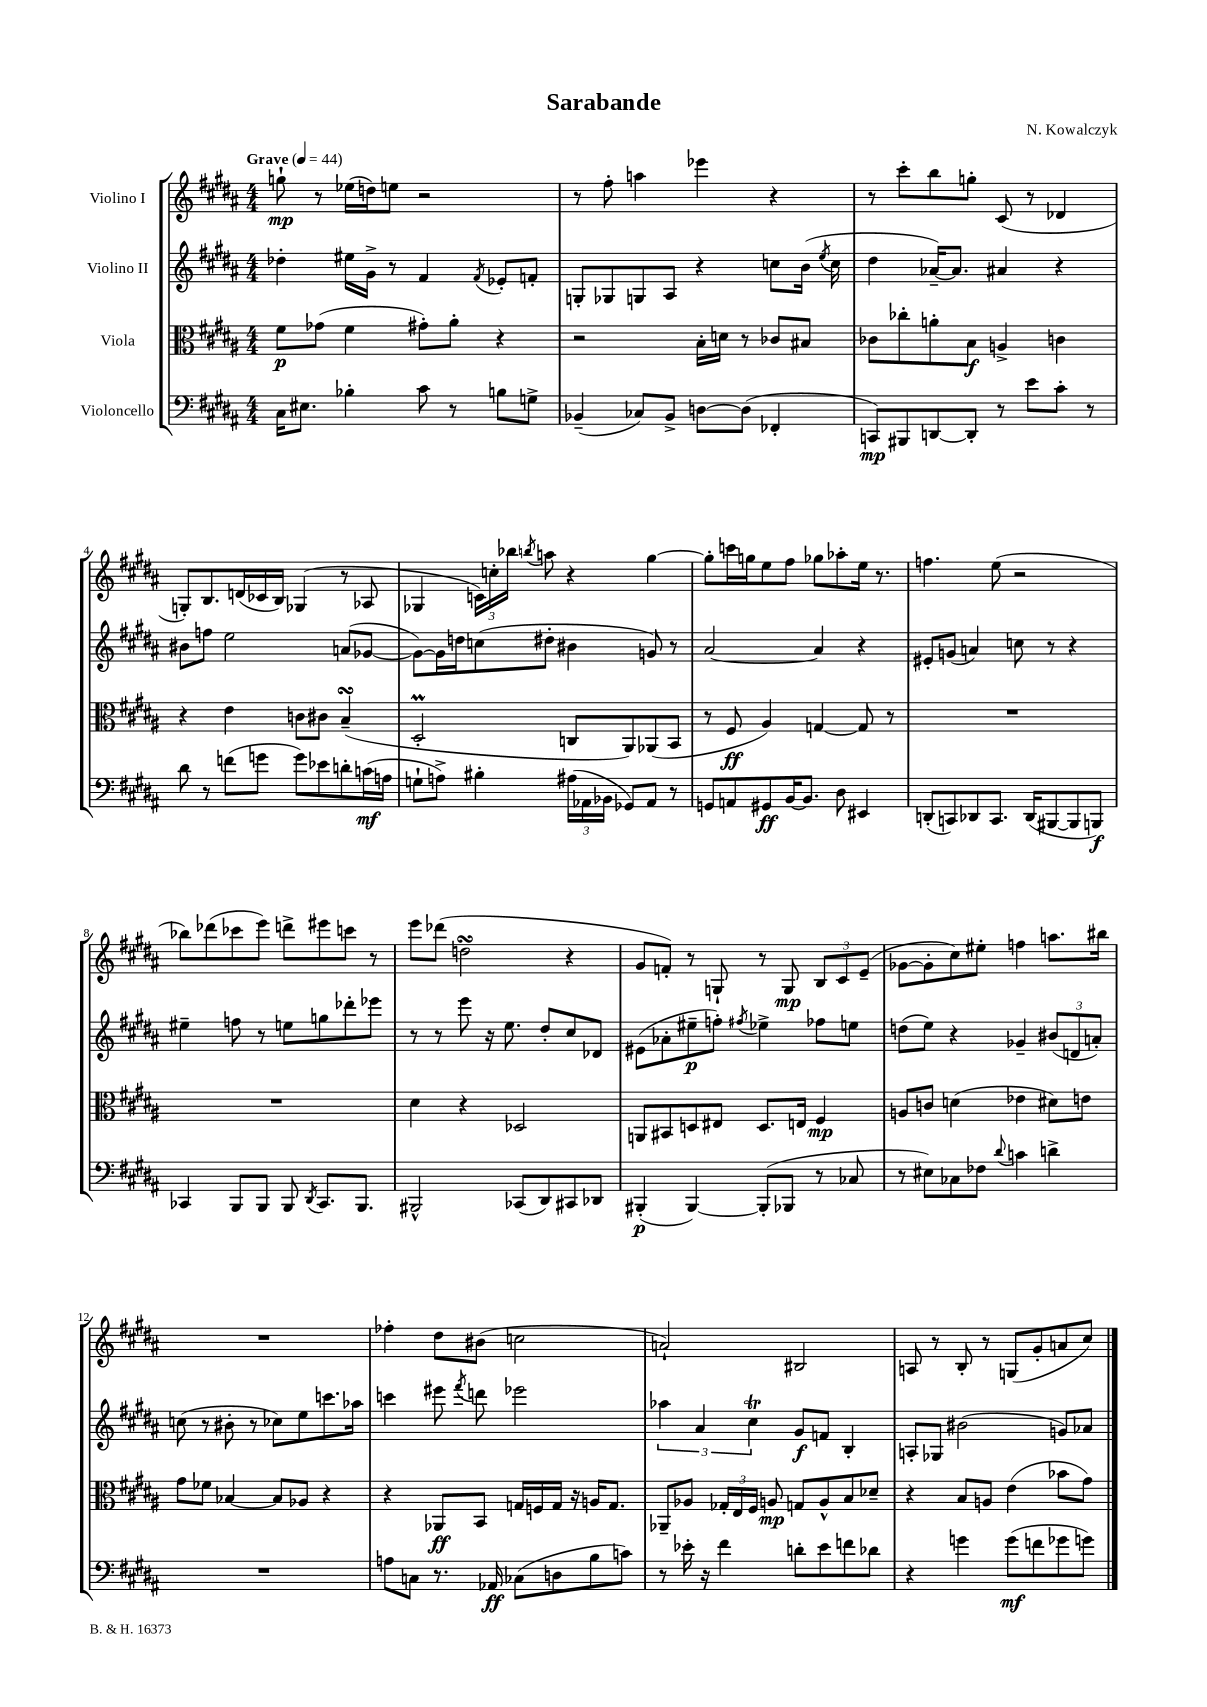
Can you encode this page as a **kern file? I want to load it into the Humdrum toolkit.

**kern	**dynam	**kern	**dynam	**kern	**dynam	**kern	**dynam
*part4	*part4	*part3	*part3	*part2	*part2	*part1	*part1
*staff4	*staff4	*staff3	*staff3	*staff2	*staff2	*staff1	*staff1
*I"Violoncello	*	*I"Viola	*	*I"Violino II	*	*I"Violino I	*
*clefF4	*	*clefC3	*	*clefG2	*	*clefG2	*
*k[f#c#g#d#a#]	*	*k[f#c#g#d#a#]	*	*k[f#c#g#d#a#]	*	*k[f#c#g#d#a#]	*
*M4/4	*	*M4/4	*	*M4/4	*	*M4/4	*
*MM44	*	*MM44	*	*MM44	*	*MM44	*
=1	=1	=1	=1	=1	=1	=1	=1
!	!	!	!	!	!	!LO:TX:a:B:t=Grave	!
16C#\KL	.	8f#\L	p	4dd-X'\	.	8ggn`\	mp
8.E#X\J	.	.	.	.	.	.	.
.	.	(8g-X\J	.	.	.	8r	.
4B-X'\	.	4f#\	.	16ee#X\LL	.	(16ee-X\LL	.
.	.	.	.	16g#^\JJ	.	16ddn\J)	.
.	.	.	.	8r	.	8een\J	.
8c#\	.	8g#X'\L)	.	4f#/	.	2r	.
8r	.	8a#'\J	.	.	.	.	.
.	.	.	.	8qf#/	.	.	.
8Bn\L	.	4r	.	8e-X'/L	.	.	.
8Gn^\J	.	.	.	8fn'/J	.	.	.
=2	=2	=2	=2	=2	=2	=2	=2
(4BB-X~/	.	2r	.	8Gn'/L	.	8r	.
.	.	.	.	8G-X/	.	8ff#'\	.
8C-X/L)	.	.	.	8Gn/	.	4aan\	.
8BB-^/J	.	.	.	8A#/J	.	.	.
[8Dn\L	.	16B'\LL	.	4r	.	4eee-X\	.
.	.	16dn\JJ	.	.	.	.	.
(8D\J]	.	8r	.	.	.	.	.
4FF-X'/	.	8c-X/L	.	8ccn\L	.	4r	.
.	.	8B#X/J	.	(16b\Jk	.	.	.
.	.	.	.	8qee/	.	.	.
.	.	.	.	16cc\	.	.	.
=3	=3	=3	=3	=3	=3	=3	=3
8CCn/L)	mp	8c-X\L	.	4dd#\	.	8r	.
8BBB#X/	.	8cc-X'\	.	.	.	8ccc#'\L	.
[8DDn/	.	8an'\	.	[16a-X~/KL)	.	8bb\	.
.	.	.	.	8.a-/J]	.	.	.
8DD'/J]	.	8B\J	f	.	.	8ggn'\J	.
8r	.	4An^/	.	4a#X/	.	(8c#/	.
8e\L	.	.	.	.	.	8r	.
8c#'\J	.	4cn\	.	4r	.	4d-X/	.
8r	.	.	.	.	.	.	.
!!LO:LB:g=z
=4	=4	=4	=4	=4	=4	=4	=4
8d#\	.	4r	.	8b#X\L	.	8Gn'/L)	.
8r	.	.	.	8ffn\J	.	8.B/	.
(8fn\L	.	4e\	.	2ee\	.	.	.
.	.	.	.	.	.	(16dn/L	.
8gn\J	.	.	.	.	.	16c-X/	.
.	.	.	.	.	.	16B/JJ)	.
8g\L)	.	8cn\L	.	.	.	(4G-X/	.
8e-X\	.	8c#X\J	.	.	.	.	.
8dn'\	.	(4BsSSs~/	.	(8an/L	.	8r	.
(16cn\L	mf	.	.	[8g-X/J	.	8A-X/	.
16An\JJ	.	.	.	.	.	.	.
=5	=5	=5	=5	=5	=5	=5	=5
8Gn`\L	.	2D#m'/	.	8g-\L_)	.	4G-X/	.
8An^\J)	.	.	.	16g-\L]	.	.	.
.	.	.	.	16ddn\J	.	.	.
4B#X'\	.	.	.	(8ccn\	.	24cn\LL)	.
.	.	.	.	.	.	24ccn'\	.
.	.	.	.	.	.	24bb-X\JJ	.
.	.	.	.	.	.	8qbbn/	.
.	.	.	.	8dd#X'\J	.	8aan\	.
(24A#X\LL	.	8Cn/L	.	4b#X\	.	4r	.
24AA-X\	.	.	.	.	.	.	.
24BB-X\JJ	.	.	.	.	.	.	.
8GG-X/L)	.	8AA#/)	.	.	.	.	.
8AA-/J	.	(8AA-X/	.	8gn/)	.	[4gg#\	.
8r	.	8BB/J	.	8r	.	.	.
=6	=6	=6	=6	=6	=6	=6	=6
8GGn/L	.	8r	.	[2a#/	.	8gg#'\L]	.
8AAn/	.	8F#/	ff	.	.	16cccn\L	.
.	.	.	.	.	.	16ggn\J	.
8GG#X/	ff	4A#/)	.	.	.	8ee\	.
[16BB/K	.	.	.	.	.	8ff#\J	.
8.BB/J]	.	.	.	.	.	.	.
.	.	[4Gn/	.	4a#/]	.	8gg-X\L	.
8D#\	.	.	.	.	.	8aa-X'\	.
4EE#X/	.	8G/]	.	4r	.	16ee\Jk	.
.	.	.	.	.	.	8.r	.
.	.	8r	.	.	.	.	.
=7	=7	=7	=7	=7	=7	=7	=7
(8DDn'/L	.	1r	.	8e#X'/L	.	4.ffn\	.
8CCn/)	.	.	.	(8gn/J	.	.	.
8DD-X/	.	.	.	4an/)	.	.	.
8.CC/J	.	.	.	.	.	(8ee\	.
.	.	.	.	8ccn\	.	2r	.
(16DD-/KL	.	.	.	.	.	.	.
[8BBB#X/	.	.	.	8r	.	.	.
8BBB#/]	.	.	.	4r	.	.	.
8BBBn/J)	f	.	.	.	.	.	.
!!LO:LB:g=z
=8	=8	=8	=8	=8	=8	=8	=8
4CC-X/	.	1r	.	4ee#X~\	.	8bb-X\L)	.
.	.	.	.	.	.	(8ddd-X\	.
8BBB/L	.	.	.	8ffn\	.	8ccc-X\	.
8BBB/J	.	.	.	8r	.	8eee\J)	.
8BBB/	.	.	.	8een\L	.	8dddn^\L	.
8qDD#/	.	.	.	.	.	.	.
8.CC-/L	.	.	.	8ggn\	.	8eee#X\	.
.	.	.	.	8ddd-X'\	.	8cccn\J	.
8.BBB/J	.	.	.	.	.	.	.
.	.	.	.	8eee-X\J	.	8r	.
=9	=9	=9	=9	=9	=9	=9	=9
2BBB#X^^/	.	4d#\	.	8r	.	8eee\L	.
.	.	.	.	8r	.	(8ddd-X\J	.
.	.	4r	.	8eee\	.	2ddnsSSs\	.
.	.	.	.	16r	.	.	.
.	.	.	.	8.ee\	.	.	.
(8CC-X/L	.	2D-X/	.	.	.	.	.
8DD#/)	.	.	.	8dd#'/L	.	.	.
8CC#X/	.	.	.	8cc#/	.	4r	.
8DD-X/J	.	.	.	8d-X/J	.	.	.
=10	=10	=10	=10	=10	=10	=10	=10
(4BBB#X'/	p	8AAn/L	.	(8e#X\L	.	8g#/L	.
.	.	8BB#X/	.	8a-X'\	.	8fn'/J)	.
[4BBB#/)	.	8Dn/	.	8ee#X~\	p	8r	.
.	.	8E#X/J	.	8ffn'\J)	.	8Gn`/	.
.	.	.	.	8qff#X/	.	.	.
(8BBB#'/L]	.	8.D/L	.	4ee-X^\	.	8r	.
8BBB-X/J	.	.	.	.	.	8G/	mp
.	.	16En/Jk	.	.	.	.	.
8r	.	4F#/	mp	8ff-X\L	.	12B/L	.
.	.	.	.	.	.	12c#/	.
8C-X/	.	.	.	8een\J	.	.	.
.	.	.	.	.	.	(12e~/J	.
=11	=11	=11	=11	=11	=11	=11	=11
8r	.	8An/L	.	(8ddn\L	.	[8g-X\L	.
8E#X\L)	.	8cn/J	.	8ee\J)	.	8g-'\]	.
8C-X\	.	(4dn\	.	4r	.	8cc#\)	.
8F-X\J	.	.	.	.	.	8ee#X'\J	.
8qqd#/	.	.	.	.	.	.	.
4cn\	.	4e-X\	.	4g-X~/	.	4ffn\	.
4dn^\	.	8d#X\L)	.	(12b#X/L	.	8.aan\L	.
.	.	.	.	12dn/	.	.	.
.	.	8en\J	.	.	.	.	.
.	.	.	.	12an'/J)	.	.	.
.	.	.	.	.	.	16bb#X\Jk	.
!!LO:LB:g=z
=12	=12	=12	=12	=12	=12	=12	=12
1r	.	8g#\L	.	(8ccn\	.	1r	.
.	.	8f-X\J	.	8r	.	.	.
.	.	[4B-X/	.	8b#X'\	.	.	.
.	.	.	.	8r	.	.	.
.	.	8B-/L]	.	8cc-X\L)	.	.	.
.	.	8A-X/J	.	8ee\	.	.	.
.	.	4r	.	8.cccn\	.	.	.
.	.	.	.	16aa-X\Jk	.	.	.
=13	=13	=13	=13	=13	=13	=13	=13
8An\L	.	4r	.	4cccn\	.	4ff-X'\	.
8Cn\J	.	.	.	.	.	.	.
8.r	.	8AA-X/L	ff	8eee#X\	.	8dd#\L	.
.	.	.	.	8qfff#/	.	.	.
.	.	8BB/J	.	8dddn\	.	(8b#X\J	.
16AA-X/	ff	.	.	.	.	.	.
(8C-X\L	.	16Gn/LL	.	2eee-X\	.	2ccn\	.
.	.	16Fn/	.	.	.	.	.
8Dn\	.	16G/JJ	.	.	.	.	.
.	.	16r	.	.	.	.	.
8B\	.	16An/KL	.	.	.	.	.
.	.	8.G/J	.	.	.	.	.
8cn\J)	.	.	.	.	.	.	.
=14	=14	=14	=14	=14	=14	=14	=14
8r	.	8AA-X~/L	.	6aa-X\	.	2an`/)	.
16e-X'\	.	8A-X/J	.	.	.	.	.
.	.	.	.	6a#/	.	.	.
16r	.	.	.	.	.	.	.
4f#\	.	24G-X'/LL	.	.	.	.	.
.	.	24E/	.	.	.	.	.
.	.	24F#/JJ	.	6cc#T\	.	.	.
.	.	8An/	mp	.	.	.	.
8dn'\L	.	8Gn/L	.	8g#/L	f	2B#X/	.
8e-\	.	8A^^/	.	8fn/J	.	.	.
8fn\	.	8B/	.	4B'/	.	.	.
8d-X\J	.	8d-X~/J	.	.	.	.	.
=15	=15	=15	=15	=15	=15	=15	=15
4r	.	4r	.	8An'/L	.	8An/	.
.	.	.	.	8G-X/J	.	8r	.
4gn\	.	8B/L	.	(2b#X\	.	8B'/	.
.	.	8An/J	.	.	.	8r	.
(8g\L	mf	(4e\	.	.	.	(8Gn/L	.
8fn\	.	.	.	.	.	8g#'/	.
8g-X\	.	8b-X\L	.	8gn/L)	.	8an/	.
8gn\J)	.	8g#\J)	.	8a-X/J	.	8cc#/J)	.
==	==	==	==	==	==	==	==
*-	*-	*-	*-	*-	*-	*-	*-
